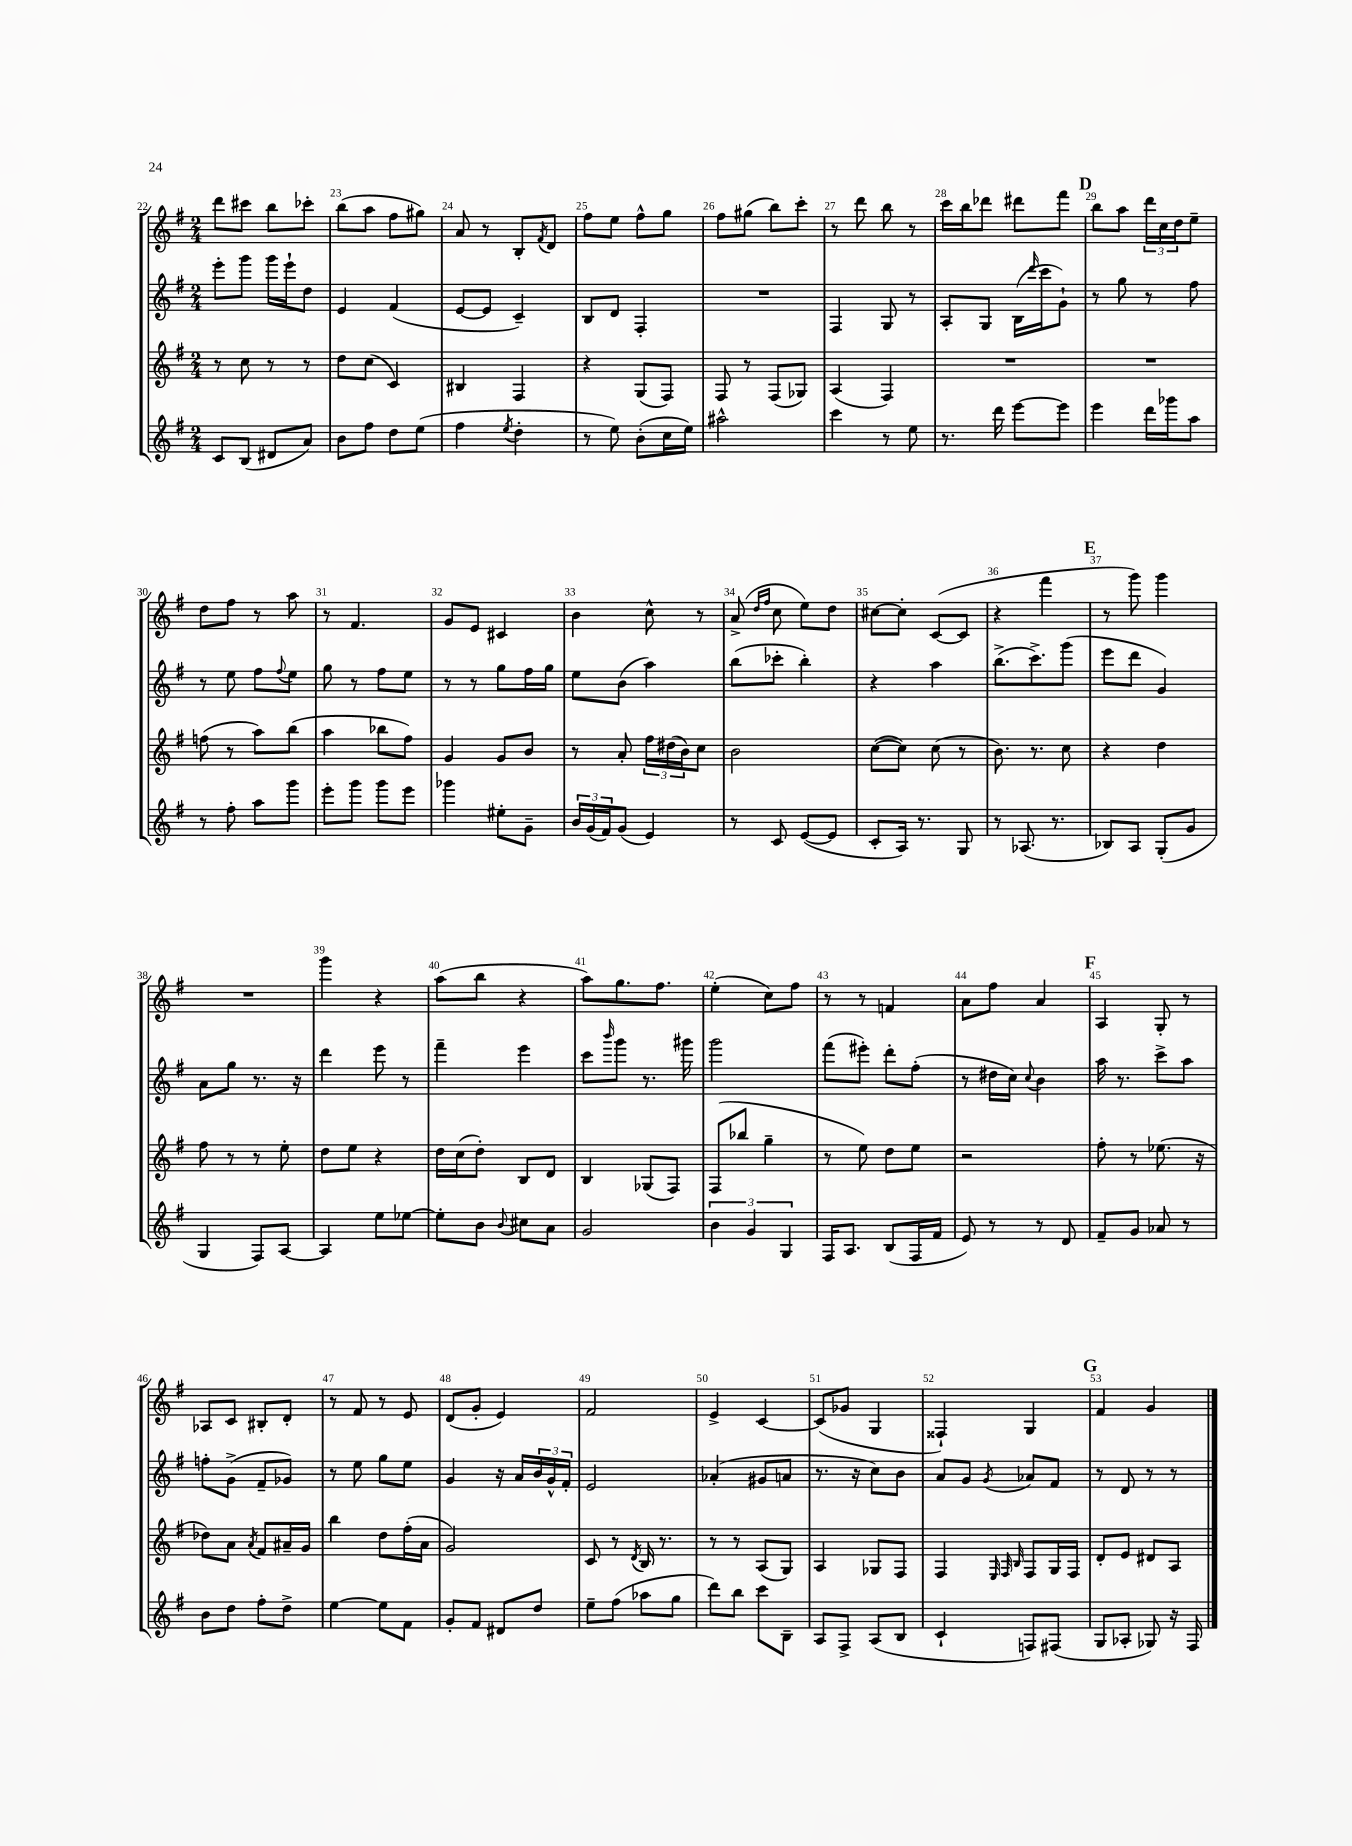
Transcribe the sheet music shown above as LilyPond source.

<<
\new StaffGroup <<
\new Staff = "s0" {
    \clef treble \key g \major \numericTimeSignature \time 2/4
    d'''8 cis'''8 b''8 ces'''8-. |
    b''8( a''8 fis''8 gis''8) |
    a'8 r8 b8-. \acciaccatura { fis'8 } d'8 |
    fis''8 e''8 fis''8-^ g''8 |
    fis''8 gis''8( b''8) c'''8-. |
    r8 d'''8 b''8 r8 |
    c'''16 b''16 des'''8 dis'''8 fis'''8 |
    \mark \markup { \bold "D" } b''8 a''8 \tuplet 3/2 { d'''16 c''16 d''16 } e''8-- |
    d''8 fis''8 r8 a''8 |
    r8 fis'4. |
    g'8 e'8 cis'4 |
    b'4 c''8-^ r8 |
    a'8->( \grace { d''16 fis''16 } c''8 e''8) d''8 |
    cis''8~ cis''8-. c'8~( c'8 |
    r4 fis'''4 |
    \mark \markup { \bold "E" } r8 g'''8) g'''4 |
    R2 |
    g'''4 r4 |
    a''8( b''8 r4 |
    a''8) g''8. fis''8. |
    e''4-.( c''8) fis''8 |
    r8 r8 f'4 |
    a'8 fis''8 a'4 |
    \mark \markup { \bold "F" } a4 g8-. r8 |
    aes8 c'8 bis8-. d'8-. |
    r8 fis'8 r8 e'8 |
    d'8( g'8-. e'4) |
    fis'2 |
    e'4-> c'4~ |
    c'8( ges'8 g4 |
    fisis4-!) g4 |
    \mark \markup { \bold "G" } fis'4 g'4 \bar "|." |
}
\new Staff = "s1" {
    \clef treble \key g \major \numericTimeSignature \time 2/4
    e'''8-. g'''8 g'''16 e'''16-! d''8 |
    e'4 fis'4( |
    e'8~ e'8 c'4--) |
    b8 d'8 fis4-. |
    R2 |
    fis4 g8 r8 |
    a8-. g8 b16( \grace { d'''16 } c'''16 g'8-!) |
    \mark \markup { \bold "D" } r8 g''8 r8 fis''8 |
    r8 e''8 fis''8 \appoggiatura { fis''8 } e''8 |
    g''8 r8 fis''8 e''8 |
    r8 r8 g''8 fis''16 g''16 |
    e''8 b'8( a''4) |
    b''8( ces'''8-. b''4-.) |
    r4 a''4 |
    b''8.->( c'''8.->) g'''8( |
    \mark \markup { \bold "E" } e'''8 d'''8 g'4) |
    a'8 g''8 r8. r16 |
    d'''4 e'''8 r8 |
    fis'''4-- e'''4 |
    c'''8 \grace { b'''16 } g'''8 r8. gis'''16 |
    g'''2 |
    fis'''8( eis'''8-.) d'''8-. fis''8-.( |
    r8 dis''16 c''16) \appoggiatura { c''8 } b'4 |
    \mark \markup { \bold "F" } a''16 r8. c'''8-> a''8 |
    f''8-. g'8->( fis'8-- ges'8) |
    r8 e''8 g''8 e''8 |
    g'4 r16 a'16 \tuplet 3/2 { b'16 g'16-^ fis'16-. } |
    e'2 |
    aes'4-.( gis'8 a'8 |
    r8. r16 c''8) b'8 |
    a'8 g'8 \acciaccatura { g'8 } aes'8 fis'8 |
    \mark \markup { \bold "G" } r8 d'8 r8 r8 \bar "|." |
}
\new Staff = "s2" {
    \clef treble \key g \major \numericTimeSignature \time 2/4
    r8 c''8 r8 r8 |
    d''8 c''8( c'4) |
    bis4 fis4 |
    r4 g8( fis8) |
    fis8 r8 fis8( ges8) |
    a4( fis4) |
    R2 |
    \mark \markup { \bold "D" } R2 |
    f''8( r8 a''8) b''8( |
    a''4 bes''8 fis''8) |
    g'4 g'8 b'8 |
    r8 a'8-. \tuplet 3/2 { fis''16 dis''16( b'16) } c''8 |
    b'2 |
    c''8~( c''8) c''8( r8 |
    b'8.) r8. c''8 |
    \mark \markup { \bold "E" } r4 d''4 |
    fis''8 r8 r8 e''8-. |
    d''8 e''8 r4 |
    d''16 c''16( d''8-.) b8 d'8 |
    b4 ges8( fis8) |
    fis8( bes''8 g''4-- |
    r8 e''8) d''8 e''8 |
    r2 |
    \mark \markup { \bold "F" } fis''8-. r8 ees''8.( r16 |
    des''8) a'8 \acciaccatura { a'8 } fis'8 ais'16-- g'16 |
    b''4 d''8 fis''16-.( a'16 |
    g'2) |
    c'8 r8 \acciaccatura { d'8 } b16 r8. |
    r8 r8 a8( g8) |
    a4 ges8 fis8 |
    fis4 \grace { e32 fis32 b32 } fis8 g16 fis16 |
    \mark \markup { \bold "G" } d'8-. e'8 dis'8 a8 \bar "|." |
}
\new Staff = "s3" {
    \clef treble \key g \major \numericTimeSignature \time 2/4
    c'8 b8( dis'8 a'8) |
    b'8 fis''8 d''8 e''8( |
    fis''4 \acciaccatura { e''8 } d''4-. |
    r8 e''8) b'8-.( c''16 e''16) |
    ais''2-^ |
    c'''4 r8 e''8 |
    r8. d'''16 e'''8~ e'''8 |
    \mark \markup { \bold "D" } e'''4 d'''16 ges'''16 a''8 |
    r8 fis''8-. a''8 g'''8 |
    e'''8-. g'''8 g'''8 e'''8 |
    ges'''4 eis''8-. g'8-- |
    \tuplet 3/2 { b'16 g'16( fis'16) } g'8( e'4) |
    r8 c'8 e'8~( e'8 |
    c'8-. a16) r8. g8 |
    r8 aes8.( r8. |
    \mark \markup { \bold "E" } bes8) a8 g8-.( g'8 |
    g4 fis8) a8~ |
    a4 e''8 ees''8~ |
    ees''8-. b'8 \appoggiatura { b'8 } cis''8 a'8 |
    g'2 |
    \tuplet 3/2 { b'4 g'4 g4 } |
    fis16 a8. b8( fis16 fis'16 |
    e'8) r8 r8 d'8 |
    \mark \markup { \bold "F" } fis'8-- g'8 aes'8 r8 |
    b'8 d''8 fis''8-. d''8-> |
    e''4~ e''8 fis'8 |
    g'8-. fis'8 dis'8 d''8 |
    e''8-- fis''8( aes''8 g''8 |
    d'''8) b''8 c'''8 b8-- |
    a8 fis8-> a8( b8 |
    c'4-! f8) fis8( |
    \mark \markup { \bold "G" } g8 aes8-. ges8) r16 fis16 \bar "|." |
}
>>
>>
\layout { \context { \Score currentBarNumber = #22 \override BarNumber.break-visibility = ##(#f #t #t) barNumberVisibility = #all-bar-numbers-visible } }
